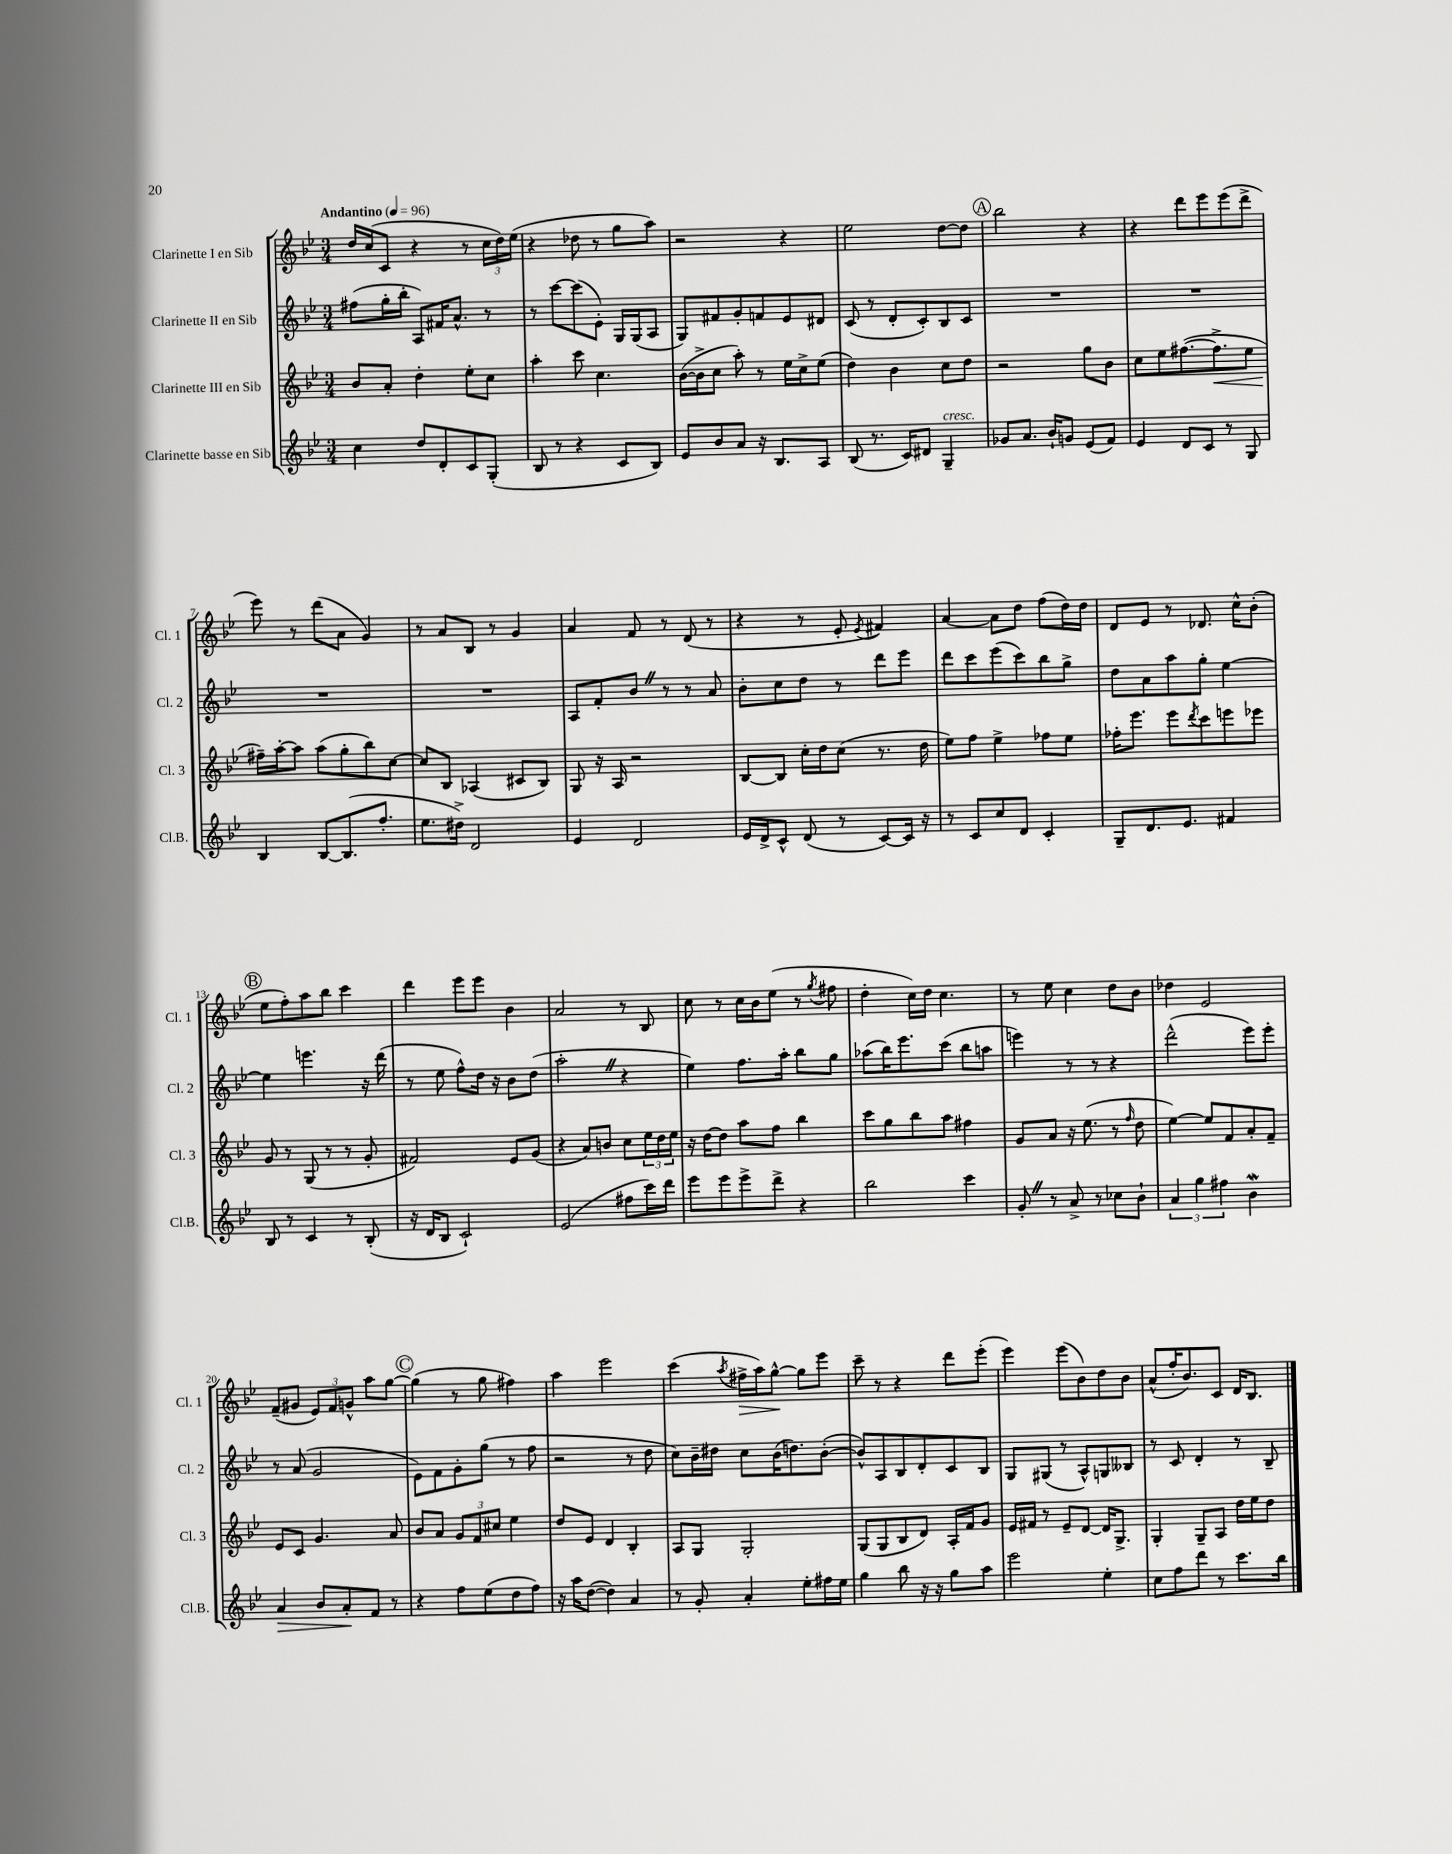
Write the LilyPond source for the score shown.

<<
\new StaffGroup <<
\new Staff = "s0" \with { instrumentName = "Clarinette I en Sib" shortInstrumentName = "Cl. 1" } {
    \clef treble \key bes \major \numericTimeSignature \time 3/4 \tempo "Andantino" 4 = 96
    d''16 c''16( c'8 r4 r8 \tuplet 3/2 { c''16 d''16) ees''16( } |
    r4 des''8 r8 g''8 a''8) |
    r2 r4 |
    ees''2 d''8~ d''8 |
    \mark \markup { \circle "A" } bes''2 r4 |
    r4 d'''8 ees'''8 ees'''8( d'''8-> |
    ees'''8) r8 d'''8( a'8 g'4) |
    r8 a'8 bes8 r8 g'4 |
    a'4 f'8 r8 d'8( r8 |
    r4 r8 ees'8-. \acciaccatura { ees'8 } fis'4) |
    a'4~ a'8 d''8 f''8( d''16) d''16 |
    d'8 ees'8 r8 des'8. c''16-^ bes'8-.( |
    \mark \markup { \circle "B" } ees''8 f''8-.) a''8 bes''8 c'''4 |
    d'''4 ees'''8 ees'''8 bes'4 |
    a'2 r8 bes8 |
    c''8 r8 c''16 bes'16 ees''8( r8 \acciaccatura { g''8 } fis''8 |
    d''4-. c''16) d''16 c''4. |
    r8 ees''8 c''4 d''8 bes'8 |
    des''4 ees'2 |
    f'8--( gis'8 \tuplet 3/2 { ees'8) f'8 g'8-^ } a''8 g''8~ |
    \mark \markup { \circle "C" } g''4( r8 g''8 fis''4) |
    a''4 ees'''2 |
    c'''4( \acciaccatura { a''8 } fis''16->\> a''16) g''8~-^\! g''8 ees'''8 |
    c'''8-- r8 r4 d'''8 ees'''8-.( |
    ees'''4) ees'''8( bes'8) d''8 bes'8 |
    a'8-^( f''16-. bes'8.) c'8 d'16 bes8. \bar "|." |
}
\new Staff = "s1" \with { instrumentName = "Clarinette II en Sib" shortInstrumentName = "Cl. 2" } {
    \clef treble \key bes \major \numericTimeSignature \time 3/4
    fis''8( g''16-. bes''16-. a8) fis'16 a'8.-^ r8 |
    r8 c'''8~ c'''8( ees'8-.) g16 g16( a8 |
    g8) fis'8 g'8-. f'8 ees'8 dis'8 |
    c'8( r8 d'8-. c'8-.) bes8 c'8 |
    \mark \markup { \circle "A" } R2. |
    R2. |
    R2. |
    R2. |
    a8 f'8-. bes'8 \once \override BreathingSign.text = \markup { \musicglyph "scripts.caesura.straight" } \breathe r8 r8 a'8 |
    bes'8-. c''8 d''8 r8 d'''8 ees'''8 |
    d'''8 c'''8 ees'''8( c'''8) bes''8 g''8-> |
    d''8 a'8 a''8 g''8-. ees''4~ |
    \mark \markup { \circle "B" } ees''4 e'''4. r16 d'''16( |
    r8 ees''8 f''8-^) d''16 r16 bes'8 d''8( |
    a''2-. \once \override BreathingSign.text = \markup { \musicglyph "scripts.caesura.straight" } \breathe r4 |
    ees''4) f''8. a''16-. bes''8 g''8 |
    aes''8( bes''16) ees'''8. c'''8( bes''8 a''8 |
    e'''4) r8 r8 r4 |
    d'''2-^( ees'''8) ees'''8-. |
    r8 a'8( g'2 |
    \mark \markup { \circle "C" } ees'8) f'8 g'8-. g''8( r8 f''8 |
    r2 r8 d''8 |
    c''8) bes'16-- dis''16 c''8 bes'16( d''8.) bes'8~-.( |
    bes'8-^) a8 bes8 d'8-. c'8 bes8 |
    g8 gis8( r8 a8-^) g8 beses8 |
    r8 c'8 d'4-. r8 bes8-- \bar "|." |
}
\new Staff = "s2" \with { instrumentName = "Clarinette III en Sib" shortInstrumentName = "Cl. 3" } {
    \clef treble \key bes \major \numericTimeSignature \time 3/4
    bes'8 a'8-. d''4-. ees''8-. c''8 |
    a''4-. c'''8 c''4. |
    bes'16~( bes'16-> c''8 a''8-.) r8 ees''16 c''16-> ees''8( |
    d''4) bes'4 c''8 d''8 |
    \mark \markup { \circle "A" } r2 g''8 bes'8 |
    c''8 ees''8 fis''8.~( fis''8.->\< ees''8 |
    fis''16--\!) a''16~-. a''8 a''8( g''8-. bes''8) c''8~ |
    c''8 bes8 aes4( cis'8 bes8) |
    g8 r16 a16 r2 |
    bes8~ bes8 c''16-. d''16 c''8( r8. d''16 |
    ees''8) f''8 ees''4-> fes''8 ees''8 |
    fes''16-. ees'''8. ees'''8 \acciaccatura { d'''8 } c'''8 e'''8 ees'''8 |
    \mark \markup { \circle "B" } g'8 r8 g8( r8 r8 g'8-. |
    fis'2) ees'8 g'8( |
    r4 a'8) b'8 c''8 \tuplet 3/2 { ees''16 d''16 ees''16 } |
    r16 d''16~ d''8 a''8 f''8 bes''4 |
    c'''8 g''8 bes''8 a''8 fis''4 |
    g'8 a'8 r16 ees''8.( r8 \grace { f''16 } d''8 |
    ees''4~) ees''8 f'8 a'8-. f'8-- |
    ees'8 c'8 g'4. a'8 |
    \mark \markup { \circle "C" } bes'8 a'8 \tuplet 3/2 { g'8 f'8 cis''8 } ees''4 |
    d''8 ees'8 d'4 bes4-. |
    a8 g8 g2-. |
    g8( g8 bes8 d'8) a16-. f'16 g'8 |
    ees'16 fis'16 r8 ees'8-- d'8~ d'16 g8.-> |
    g4-. g8-- a8 d''16 ees''16 d''8 \bar "|." |
}
\new Staff = "s3" \with { instrumentName = "Clarinette basse en Sib" shortInstrumentName = "Cl.B." } {
    \clef treble \key bes \major \numericTimeSignature \time 3/4
    c''4 d''8 d'8-. c'8 g8-.( |
    bes8 r8 r4 c'8 bes8) |
    ees'8 bes'8 a'8 r16 bes8. a8 |
    bes8( r8. c'16) dis'8 g4--^\markup { \italic "cresc." } |
    \mark \markup { \circle "A" } ges'8 a'8. bes'16-! g'8 ees'8( f'8) |
    ees'4 d'8 c'8 r8 g8 |
    bes4 bes8~ bes8.( f''8.-. |
    ees''8. dis''16->) d'2 |
    ees'4 d'2 |
    ees'16 d'16-> c'8-^ d'8( r8 c'8~) c'16 r16 |
    r8 c'8 c''8 d'8 c'4-. |
    g8-- d'8. ees'8. fis'4 |
    \mark \markup { \circle "B" } bes8 r8 c'4 r8 bes8-.( |
    r16 d'16 bes8 c'2-!) |
    ees'2( fis''8 c'''16) d'''16 |
    ees'''8 ees'''8 ees'''8-> d'''8-> r4 |
    bes''2 c'''4 |
    g'8-. \once \override BreathingSign.text = \markup { \musicglyph "scripts.caesura.straight" } \breathe r8 a'8-> r8 ces''8 bes'8-! |
    \tuplet 3/2 { a'4 g''4 fis''4 } bes'4\mordent |
    a'4\> bes'8 a'8-.\! f'8 r8 |
    \mark \markup { \circle "C" } r4 f''8 ees''8( d''8 f''8) |
    r16 a''16 d''8~( d''4) a'4 |
    r8 g'8-. a'4-. ees''8-. fis''16 ees''16 |
    g''4 bes''8 r16 r16 g''8 a''8 |
    ees'''2 ees''4-. |
    c''8 f''8 d'''8 r8 c'''8. bes''16 \bar "|." |
}
>>
>>
